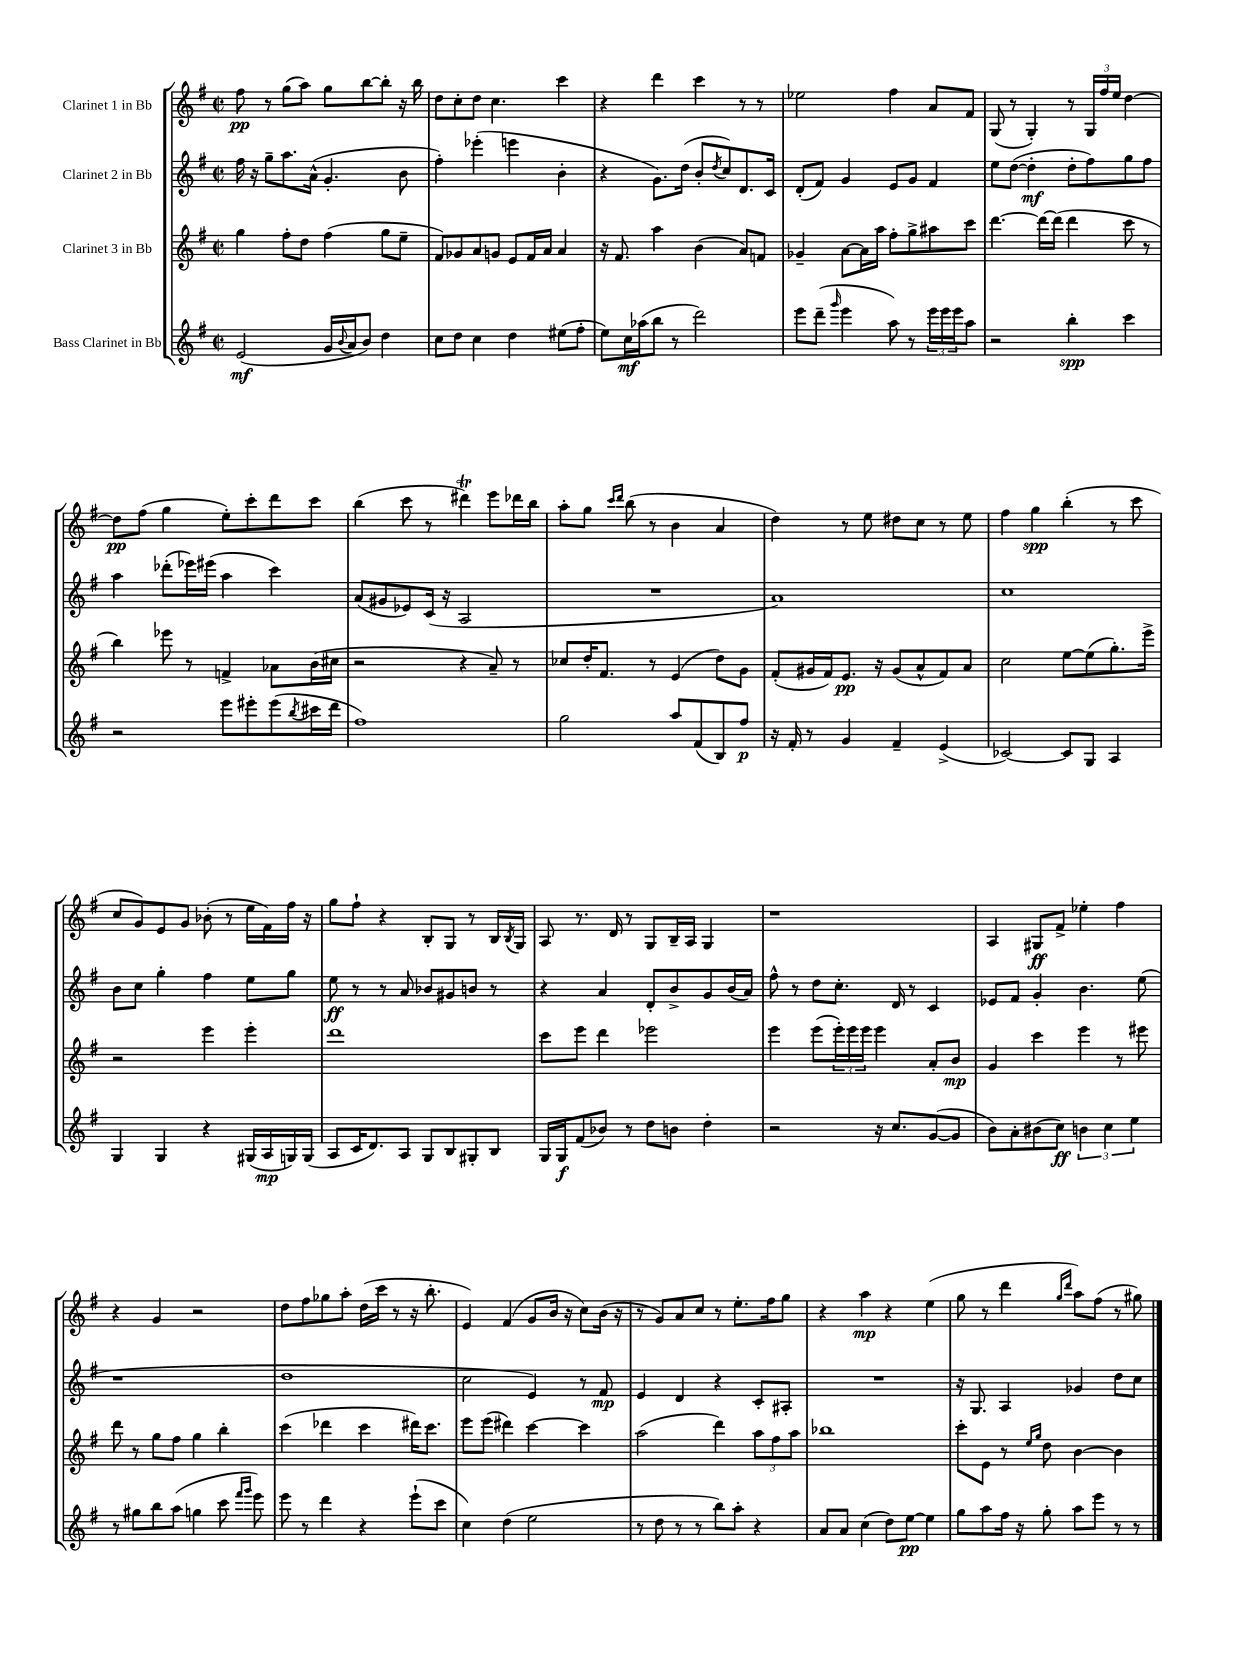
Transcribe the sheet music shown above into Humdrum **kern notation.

**kern	**kern	**kern	**kern
*staff4	*staff3	*staff2	*staff1
*clefG2	*clefG2	*clefG2	*clefG2
*k[f#]	*k[f#]	*k[f#]	*k[f#]
*M2/2	*M2/2	*M2/2	*M2/2
*met(c|)	*met(c|)	*met(c|)	*met(c|)
(2e	4gg	16ff#	8ff#
.	.	16r	.
.	.	8gg~	8r
.	8ff#'	8.aa	(8gg
.	8dd	.	8aa)
.	.	(16a^^	.
16g	(4ff#	4.g'	8gg
8qqb	.	.	.
16a	.	.	.
8b)	.	.	[8bb
4dd	8gg	.	8bb']
.	8ee~	8b	16r
.	.	.	16bb
=	=	=	=
8cc	8f#)	4ff#')	8dd
8dd	8g-	.	8cc'
4cc	8a	(4eee-'	8dd
.	8g	.	4.cc
4dd	8e	4eee	.
.	16f#	.	.
.	16a	.	.
(8ee#	4a	4b'	4ccc
8ff#'	.	.	.
=	=	=	=
8ee)	16r	4r	4r
.	8.f#	.	.
16cc	.	.	.
(16aa-	.	.	.
8bb	4aa	8.g)	4ddd
8r	.	.	.
.	.	(16dd	.
2ddd)	(4b	8b'	4ccc
.	.	8qdd	.
.	.	8cc)	.
.	8a)	8.d	8r
.	8f	.	8r
.	.	16c	.
=	=	=	=
8eee	4g-~	(8d'	2ee-
(8ddd~	.	8f#)	.
16qqggg	.	.	.
4eee	[8a	4g	.
.	16a]	.	.
.	16aa	.	.
8aa)	8ff#'	8e	4ff#
8r	8gg^	8g	.
24eee	8aa#	4f#	8a
24eee	.	.	.
24eee	.	.	.
8aa	8ccc	.	8f#
=	=	=	=
2r	[4.ddd	8ee	(8G
.	.	([8dd	8r
.	.	4dd']	4G')
.	16ddd_	.	.
.	(16ddd]	.	.
4bb'	4ddd	8dd'	8r
.	.	8ff#)	24G
.	.	.	24ff#
.	.	.	24ee
4ccc	8ccc	8gg	[4dd
.	8r	8ff#	.
=	=	=	=
2r	4bb)	4aa	8dd]
.	.	.	(8ff#
.	8eee-	(8ddd-'	4gg
.	8r	16eee-)	.
.	.	(16eee#	.
8eee	4f^	4aa	8ee')
8eee#'	.	.	8ccc'
(8eee#	8a-	4ccc)	8ddd
8qbb	.	.	.
16ccc#	(16b	.	8ccc
16ddd	16cc#	.	.
=	=	=	=
1ff#)	2r	(8a	(4bb
.	.	8g#	.
.	.	8e-)	8ccc
.	.	(16c	8r
.	.	16r	.
.	4r	2A	4ddd#)
.	8a~)	.	8eee
.	8r	.	16ddd-
.	.	.	16bb
=	=	=	=
2gg	8cc-	1r	8aa'
.	16dd'	.	8gg
.	8.f#	.	.
.	.	.	16qqccc
.	.	.	16qqddd
.	.	.	(8bb
.	8r	.	8r
8aa	(4e	.	4b
(8f#	.	.	.
8B)	8dd)	.	4a
8ff#	8g	.	.
=	=	=	=
16r	(8f#'	1a)	4dd)
16f#'	.	.	.
8r	16g#	.	.
.	16f#)	.	.
4g	8.e	.	8r
.	.	.	8ee
.	16r	.	.
4f#~	(8g#	.	8dd#
.	8a^^	.	8cc
(4e^	8f#)	.	8r
.	8a	.	8ee
=	=	=	=
[2c-)	2cc	1cc	4ff#
.	.	.	4gg
8c-]	[8ee	.	(4bb'
8G	(8ee]	.	.
4A	8.gg')	.	8r
.	.	.	8ccc
.	16eee^	.	.
=	=	=	=
4G	2r	8b	8cc
.	.	8cc	8g)
4G	.	4gg'	8e
.	.	.	8g
4r	4eee	4ff#	(8b-'
.	.	.	8r
(16G#	4eee'	8ee	16ee
16A	.	.	16f#)
16G)	.	8gg	16ff#
(16G	.	.	16r
=	=	=	=
8A	1ddd	8ee	8gg
16c	.	8r	8ff#`
8.d)	.	.	.
.	.	8r	4r
8A	.	8a	.
8G	.	8b-	8B'
8B	.	8g#	8G
8G#'	.	8b	8r
8B	.	8r	16B
.	.	.	8qB
.	.	.	16G
=	=	=	=
16G	8ccc	4r	8A
16G	.	.	.
(8f#	8eee	.	8.r
8b-)	4ddd	4a	.
.	.	.	16d
8r	.	.	8r
8dd	2eee-	8d'	8G
8b	.	8b^	16B~
.	.	.	16A
4dd'	.	8g	4G
.	.	(16b	.
.	.	16a)	.
=	=	=	=
2r	4eee	8ff#^^	1r
.	.	8r	.
.	(8eee	8dd	.
.	24eee')	8.cc'	.
.	24eee	.	.
.	24eee	.	.
16r	4eee	.	.
8.cc	.	16d	.
.	.	8r	.
([8g	8a'	4c	.
8g]	8b	.	.
=	=	=	=
8b)	4g	8e-	4A
8a'	.	8f#	.
(8b#	4ccc	4g'	8G#
8cc)	.	.	8f#^
6b	4eee	4.b	4ee-'
6cc	.	.	.
.	8r	.	4ff#
6ee	.	.	.
.	8eee#	(8ee	.
=	=	=	=
8r	8ddd	1r	4r
8gg#	8r	.	.
8bb	8gg	.	4g
(8aa	8ff#	.	.
4gg	4gg	.	2r
8ccc	4bb'	.	.
16qqfff#	.	.	.
16qqggg	.	.	.
8eee)	.	.	.
=	=	=	=
8eee	(4ccc	1dd	8dd
8r	.	.	8ff#
4ddd	4ddd-	.	8gg-
.	.	.	8aa'
4r	4ccc	.	(16dd
.	.	.	16ccc
.	.	.	8r
(8eee`	16ddd#)	.	16r
.	8.ccc	.	8.bb'
8ccc	.	.	.
=	=	=	=
4cc)	8eee	2cc	4e)
.	(8eee	.	.
(4dd	4ddd#)	.	(4f#
2ee	[4ccc	4e)	8g
.	.	.	16b
.	.	.	16r
.	4ccc]	8r	8cc)
.	.	8f#	(16b
.	.	.	16r
=	=	=	=
8r	(2aa	4e	8r
8dd	.	.	8g)
8r	.	4d	8a
8r	.	.	8cc
8bb)	4ddd)	4r	8r
8aa'	.	.	8.ee'
4r	12aa	8c'	.
.	.	.	16ff#
.	12ff#	.	.
.	.	8A#'	8gg
.	12aa	.	.
=	=	=	=
8a	1bb-	1r	4r
8a	.	.	.
(4cc	.	.	4aa
8dd)	.	.	4r
[8ee	.	.	.
4ee]	.	.	(4ee
=	=	=	=
8gg	8ccc'	16r	8gg
.	.	8.G	.
8aa	8e	.	8r
16ff#	8r	4A	4ddd
16r	.	.	.
.	16qqee	.	.
.	16qqgg	.	.
8gg'	8dd	.	.
.	.	.	16qqgg
.	.	.	16qqddd
8aa	[4b	4g-	8aa)
8eee	.	.	(8ff#
8r	4b]	8dd	8r
8r	.	8cc	8gg#)
==	==	==	==
*-	*-	*-	*-
